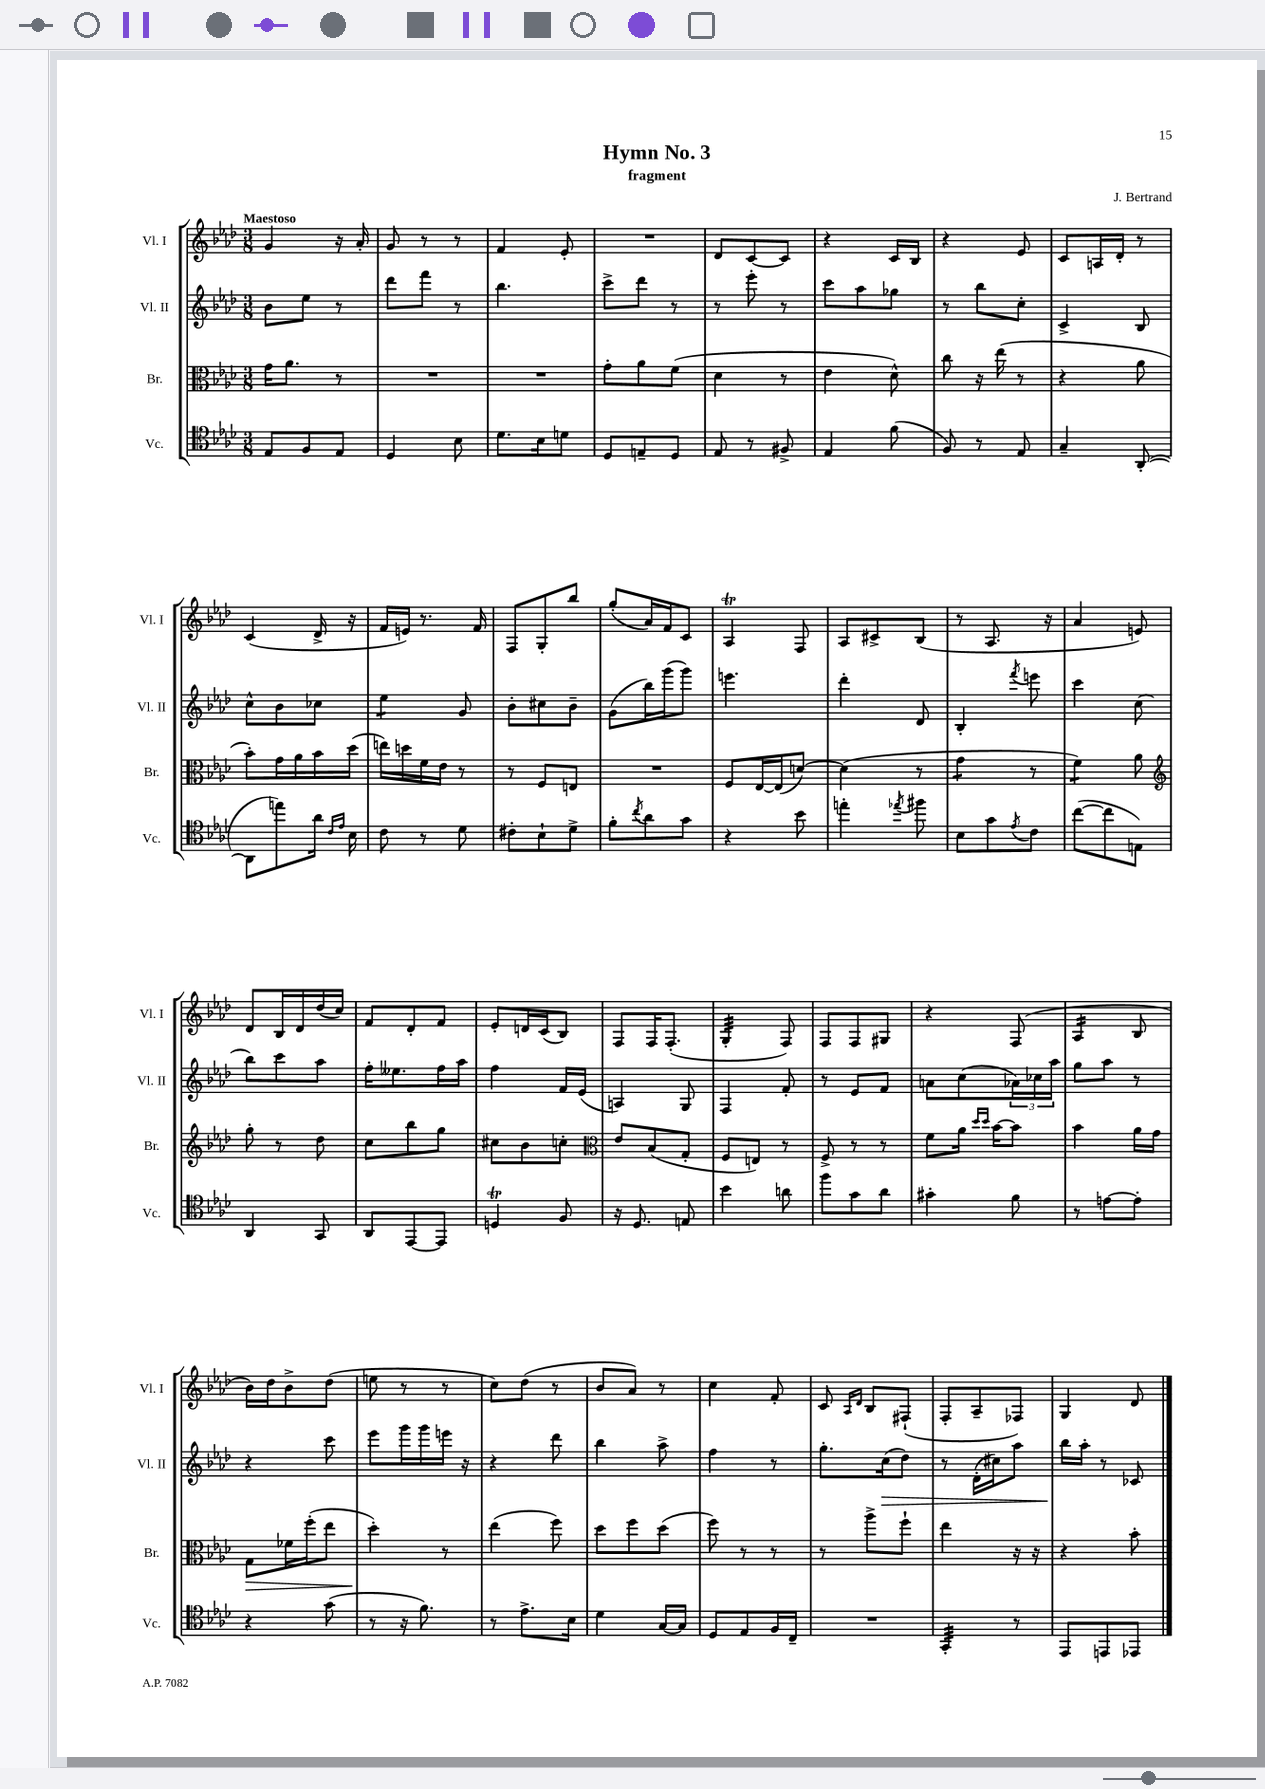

**kern	**kern	**kern	**kern
*staff4	*staff3	*staff2	*staff1
*clefC4	*clefC3	*clefG2	*clefG2
*k[b-e-a-d-]	*k[b-e-a-d-]	*k[b-e-a-d-]	*k[b-e-a-d-]
*M3/8	*M3/8	*M3/8	*M3/8
8E-/L	16g\LK	8b-\L	4g/
.	8.a-\J	.	.
8F/	.	8ee-\J	.
8E-/J	8r	8r	16r
.	.	.	16a-'/
=	=	=	=
4D-/	4.r	8ddd-\L	8g/
.	.	8fff\J	8r
8B-\	.	8r	8r
=	=	=	=
8.d-\L	4.r	4.bb-\	4f/
16B-\k	.	.	.
8d\J	.	.	8e-'/
=	=	=	=
8D-/L	8g'\L	8ccc^\L	4.r
8E~/	8a-\	8ddd-\J	.
8D-/J	(8f\J	8r	.
=	=	=	=
8E-/	4d-\	8r	8d-/L
8r	.	8eee-'\	[8c/
8F#^/	8r	8r	8c/]J
=	=	=	=
4E-/	4e-\	8ccc\L	4r
.	.	8aa-\	.
(8f\	8d-^^\)	8gg-\J	16c/LL
.	.	.	16B-/JJ
=	=	=	=
8F/)	8cc\	8r	4r
8r	16r	8bb-\L	.
.	(16ee-\	.	.
8E-/	8r	8cc'\J	8e-/
=	=	=	=
4G~/	4r	4c^/	8c/L
.	.	.	16A/L
.	.	.	16d-'/JJ
([8AA-'/	8a-\	8B-/	8r
=	=	=	=
8AA-\]L	8b-'\L)	8cc^^\L	(4c/
8ee\)	16g\L	8b-\	.
.	16a-\	.	.
16a-\Jk	16b-\	8cc-\J	16d-^/
16qqc/LL	.	.	.
16qqe-/JJ	.	.	.
16B-\	(16dd-\JJ	.	16r
=	=	=	=
8c\	16ee\LL)	4ee-\	16f/LL
.	16dd\	.	16e/JJ)
8r	16f\	.	8.r
.	16e-\JJ	.	.
8d-\	8r	8g/	.
.	.	.	16f/
=	=	=	=
8c#'\L	8r	8b-'\L	8F/L
8B-`\	8F/L	8cc#\	8G'/
8d-^\J	8E/J	8b-~\J	8bb-/J
=	=	=	=
8f'\L	4.r	(8g\L	(8gg'/L
8qcc/	.	.	.
8a-\	.	16bb-\L)	16a-/L)
.	.	(16ggg\J	16f/J
8g\J	.	8ggg\J)	8c/J
=	=	=	=
4r	8F/L	4.eee\	4A-/
.	[16E-/L	.	.
.	(16E-/]J	.	.
8b-\	[8d/J)	.	8F/
=	=	=	=
4ee'\	(4d\]	4ddd-'\	8A-/L
.	.	.	8c#^/
8qee-/	.	.	.
8ff#\	8r	8d-/	(8B-/J
=	=	=	=
8B-\L	4g\	4B-'/	8r
8g\	.	.	8.A-/
8qe-/	.	8qfff/	.
8c\J	8r	8eee\	.
.	.	.	16r
=	=	=	=
([8cc\L	4f\)	4ccc\	4a-/
8cc\]	.	.	.
8E\J)	8a-\	(8cc\	8e/)
=	=	=	=
*	*clefG2	*	*
4AA-/	8gg'\	8bb-\L)	8d-/L
.	8r	8ccc\	16B-/L
.	.	.	16d-/
8GG/	8dd-\	8aa-\J	(16dd-/
.	.	.	16cc/JJ)
=	=	=	=
8AA-/L	8cc\L	16ff'\LK	8f/L
.	.	8.ee--\	.
[8EE-/	8bb-\	.	8d-'/
8EE-/]J	8gg\J	16ff\L	8f/J
.	.	16aa-\JJ	.
=	=	=	=
4D/	8cc#\L	4ff\	8e-'/L
.	8b-\	.	16d/L
.	.	.	(16c/J
8F/	8cc'\J	16f/LL	8B-/J)
.	.	(16e-/JJ	.
=	=	=	=
*	*clefC3	*	*
16r	8e-/L	4A/)	8F/L
8.D-/	.	.	.
.	(8B-/	.	16F/K
.	.	.	(8.F'/J
8E/	8G'/J	8G/	.
=	=	=	=
4b-\	8F/L	4F/	4G'/
.	8E/J)	.	.
8a\	8r	8f'/	8F/)
=	=	=	=
8ff\L	8F^/	8r	8F/L
8g\	8r	8e-/L	8F/
8a-\J	8r	8f/J	8G#/J
=	=	=	=
4g#'\	8f\L	8a\L	4r
.	16a-\Jk	(8cc\	.
.	16qqdd-/LL	.	.
.	16qqdd-/JJ	.	.
.	[16b-\LK	.	.
8f\	8b-\]J	24a-\L)	(8F/
.	.	24cc-\	.
.	.	24aa-\JJ	.
=	=	=	=
8r	4b-\	8gg\L	4A-/
[8e\L	.	8aa-\J	.
8e'\]J	16a-\LL	8r	8B-/
.	16g\JJ	.	.
=	=	=	=
4r	8G\L	4r	16b-\LL)
.	.	.	16dd-\J
.	16f-\L	.	8b-^\
.	(16ff'\J	.	.
(8g\	8ee-\J	8ccc\	(8dd-\J
=	=	=	=
8r	4dd-'\)	8eee-\L	8ee\
16r	.	16ggg\L	8r
8.f\)	.	16ggg\	.
.	8r	16eee\JJ	8r
.	.	16r	.
=	=	=	=
8r	(4ee-\	4r	8cc\L)
8.e-^\L	.	.	(8dd-\J
.	8ff\)	8ddd-\	8r
16B-\Jk	.	.	.
=	=	=	=
4d-\	8dd-\L	4bb-\	8b-/L
.	8ff\	.	8a-/J)
[16G/LL	(8dd-\J	8aa-^\	8r
16G/]JJ	.	.	.
=	=	=	=
8D-/L	8ff\)	4ff\	4cc\
8E-/	8r	.	.
16F/L	8r	8r	8f'/
16C~/JJ	.	.	.
=	=	=	=
4.r	8r	8.gg'\L	8c/
.	.	.	16qqA-/LL
.	.	.	16qqd-/JJ
.	8aa-^\L	.	8B-/L
.	.	(16cc\k	.
.	8ff`\J	8dd-\J)	(8F#`/J
=	=	=	=
4GG'/	4ee-\	8r	8F'/L
.	.	(16d-'\LL	8A-~/
.	.	16cc#\J)	.
8r	16r	8aa-\J	8F-/J)
.	16r	.	.
=	=	=	=
8EE-/L	4r	16bb-\LL	4G/
.	.	16aa-'\JJ	.
8EE/	.	8r	.
8EE-/J	8b-'\	8c-/	8d-/
==	==	==	==
*-	*-	*-	*-
